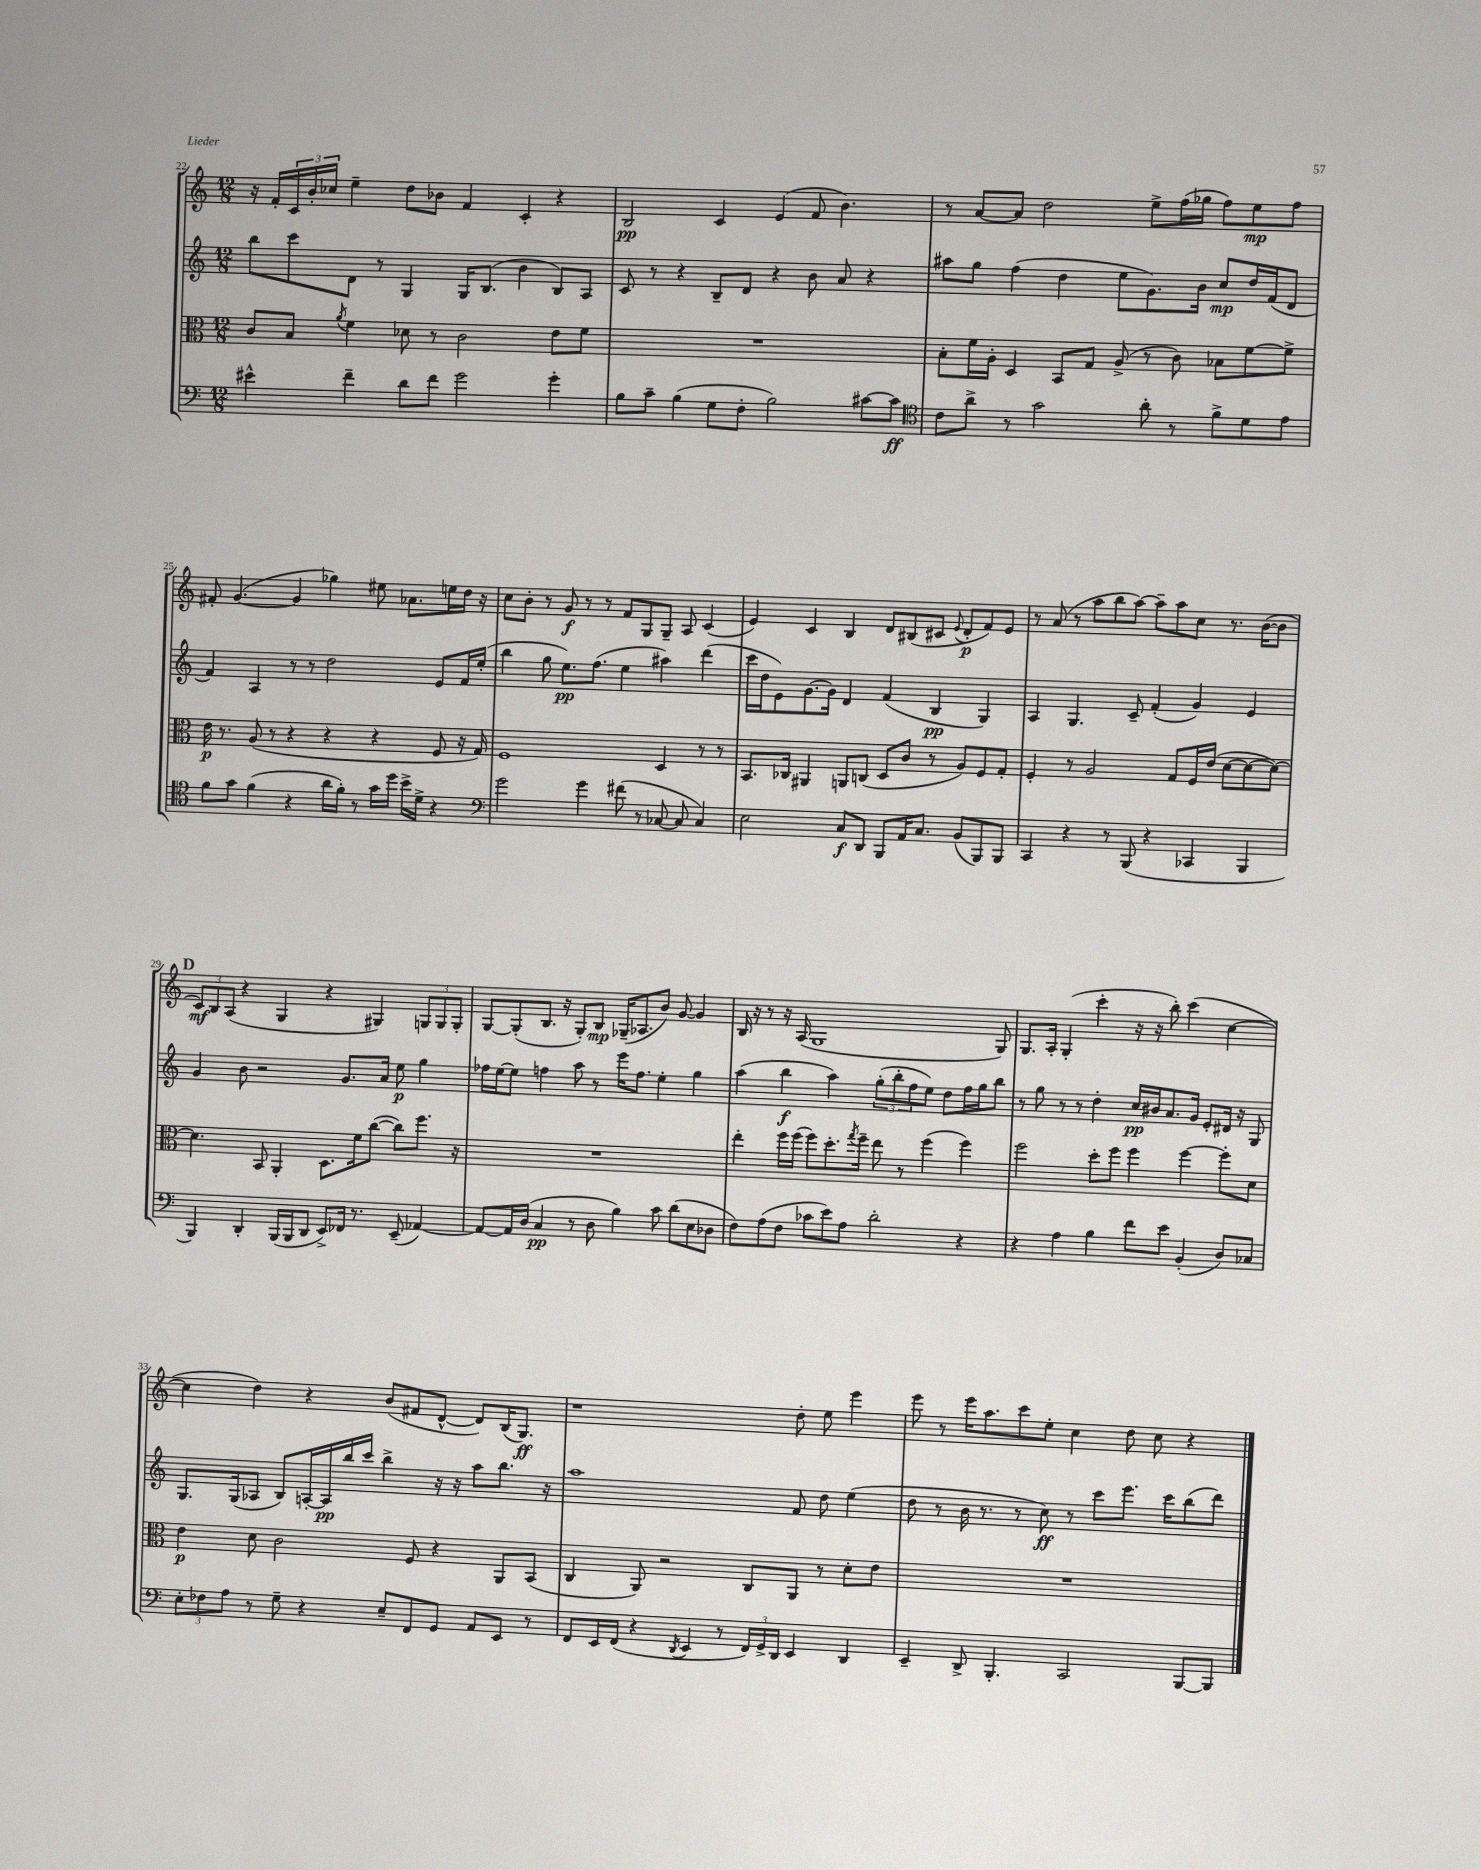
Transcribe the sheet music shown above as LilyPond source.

<<
\new StaffGroup <<
\new Staff = "s0" {
    \clef treble \key c \major \numericTimeSignature \time 12/8
    r16 f'16-. \tuplet 3/2 { c'16 b'16-. ces''16 } e''4-- d''8 bes'8 f'4 c'4-. r4 |
    b2\pp c'4 e'4( f'8 b'4.) |
    r8 a'8~ a'8 d''2 e''8-> f''16( ges''16 f''8) e''8\mp f''8 |
    fis'8-. g'4.~( g'4 ges''4) eis''8 aes'8. e''16 d''16 r16 |
    c''8 b'8-. r8 g'8\f r8 r8 f'8 g8 g8-- a8 c'4( |
    e'4) c'4 b4 d'8 bis8( cis'8 \appoggiatura { e'8 } d'8-.\p f'8) e'8 |
    r8 a'8( r8 a''8 b''8 a''8~) a''8-- a''8 c''8 r8. b'16~( b'8 |
    \mark \markup { \bold "D" } \tuplet 3/2 { c'8\mf) b8 a8( } r4 g4 r4 gis4) \tuplet 3/2 { g8 g8 g8-. } |
    g8~ g8-.( b8. r16 g8-.) b8\mp ges16--( aes8. b'8) g'8~ g'4 |
    b16 r16 r8 r16 a16( g1 g8) |
    g8. a16-. g4-.( c'''4-. r16 r16 b''8-.) c'''4( c''4~ |
    c''4 d''4) r4 b'8( fis'8 d'8~-^ d'8) b16( g8.\ff) |
    r1 d''8-. e''8 e'''4 |
    e'''8 r8 e'''16 a''8. c'''8 e''8-. c''4 d''8 c''8 r4 \bar "|." |
}
\new Staff = "s1" {
    \clef treble \key c \major \numericTimeSignature \time 12/8
    b''8 c'''8 d'8 r8 g4 g16 b8.( b'4 b8) a8 |
    c'8 r8 r4 b8-- d'8 r4 b'8 a'8 r4 |
    ais''8 g''8 f''4( d''4 e''8 g'8.) b'16 c''8\mp d''16 f'16( d'8 |
    f'4) a4 r8 r8 d''2 e'8 f'16 e''16-.( |
    b''4 g''8 e''8.\pp) f''8.( e''4 ais''4) d'''4( |
    c'''16 d''16 e'8) g'8.~ g'16 d'4 f'4( b4\pp g4) |
    a4 g4. c'8-- f'4-.( g'4) e'4 |
    \mark \markup { \bold "D" } g'4 b'8 r2 g'8. a'16 e''8\p g''4 |
    fes''16 e''16~ e''8 f''4 a''8 r8 e'''16 f''8. e''4-. g''4 |
    a''4( b''4\f a''4) \tuplet 3/2 { g''8-.( b''8-. f''8 } e''8) d''8 f''16 g''16 b''8 |
    r8 g''8 r8 r8 d''4-. c''16\pp bis'16 a'8. g'16 e'8-. dis'16 r16 g8 |
    g8. g16( aes8 b8) a16~-. a16\pp b''16 c'''16 b''4-> r16 r16 a''8 b''8. r16 |
    a''1 f'8 d''8 e''4( |
    d''8 r8 b'16 r8. r8 c''8\ff) r8 c'''8 e'''8. c'''16 b''8( d'''8) \bar "|." |
}
\new Staff = "s2" {
    \clef alto \key c \major \numericTimeSignature \time 12/8
    c'8 b8 \acciaccatura { a'8 } f'4 des'8 r8 c'2 e'8 f'8 |
    R1. |
    b8-. f'16 a16-. d4 b,8 g8 a8->( r8 c'8) bes8 f'8~ f'8-> |
    e'16\p r8. a8( r8 r4 r4 r4 f8 r16 g16) |
    f1 d4 r8 r8 |
    b,8. ces16 ais,4 a,8 c8( d8 c'8 r8 a8) f8 g8-. |
    f4-. r8 a2 g8 f16 e'16( d'8~ d'8~ d'8~) |
    \mark \markup { \bold "D" } d'4. b,8 a,4-. d8. f'16 c''8~( c''8) f''8. r16 |
    R1. |
    e''4-. f''16 f''16( f''8) d''8.-. \acciaccatura { g''8 } f''16-- e''8 r8 f''4( f''4) |
    f''2 d''8-. f''8 f''4 f''4~ f''8-. d'8 |
    e'4\p d'8 c'2 f8 r4 a,8 b,8( |
    c4 a,8) r2 c8 a,8 r8 d'8-. e'8 |
    R1. \bar "|." |
}
\new Staff = "s3" {
    \clef bass \key c \major \numericTimeSignature \time 12/8
    eis'4-^ f'4-- d'8 f'8 g'2 g'4-. |
    b8 c'8-- b4( g8 f8-. b2) cis'8~ cis'8\ff |
    \clef tenor c'8 a'8-> r8 g'2 a'8-. r8 f'8-> d'8 e'8 |
    f'8 g'8 f'4( r4 a'16 f'16-.) r8 g'16 d''16 b'16-> d'16-> r4 |
    \clef bass g'2 g'4 fis'8( r8 ces8~ ces8 ces4) |
    e2 c8\f d,8 b,,8 a,16 c8. b,8( b,,8) b,,8 |
    c,4 r4 r8 b,,8( r4 ces,4 b,,4 |
    \mark \markup { \bold "D" } b,,4) d,4-. b,,16( b,,16 d,8 e,8->) fes,16 r8. e,8--( aes,4~) |
    aes,8~ aes,16 d16( c4\pp r8 d8 b4) c'8 d'8( e8 des8 |
    f8) a8( f8 ces'8 e'8) a8 d'2-. r4 |
    r4 a4 b4 f'8 e'8 b,4-.( d8) ces8 |
    \tuplet 3/2 { e8-. fes8 a8 } r8 g8-- r4 e8-- f,8 g,8 a,8 e,8 r8 |
    f,8 e,16 f,16( r4 \acciaccatura { d,8 } e,4 r8 \tuplet 3/2 { f,16) g,16-> d,16 } e,4 d,4 |
    e,4-- d,8-> b,,4.-. c,2 b,,8~ b,,8 \bar "|." |
}
>>
>>
\layout { \context { \Score currentBarNumber = #22 } }
